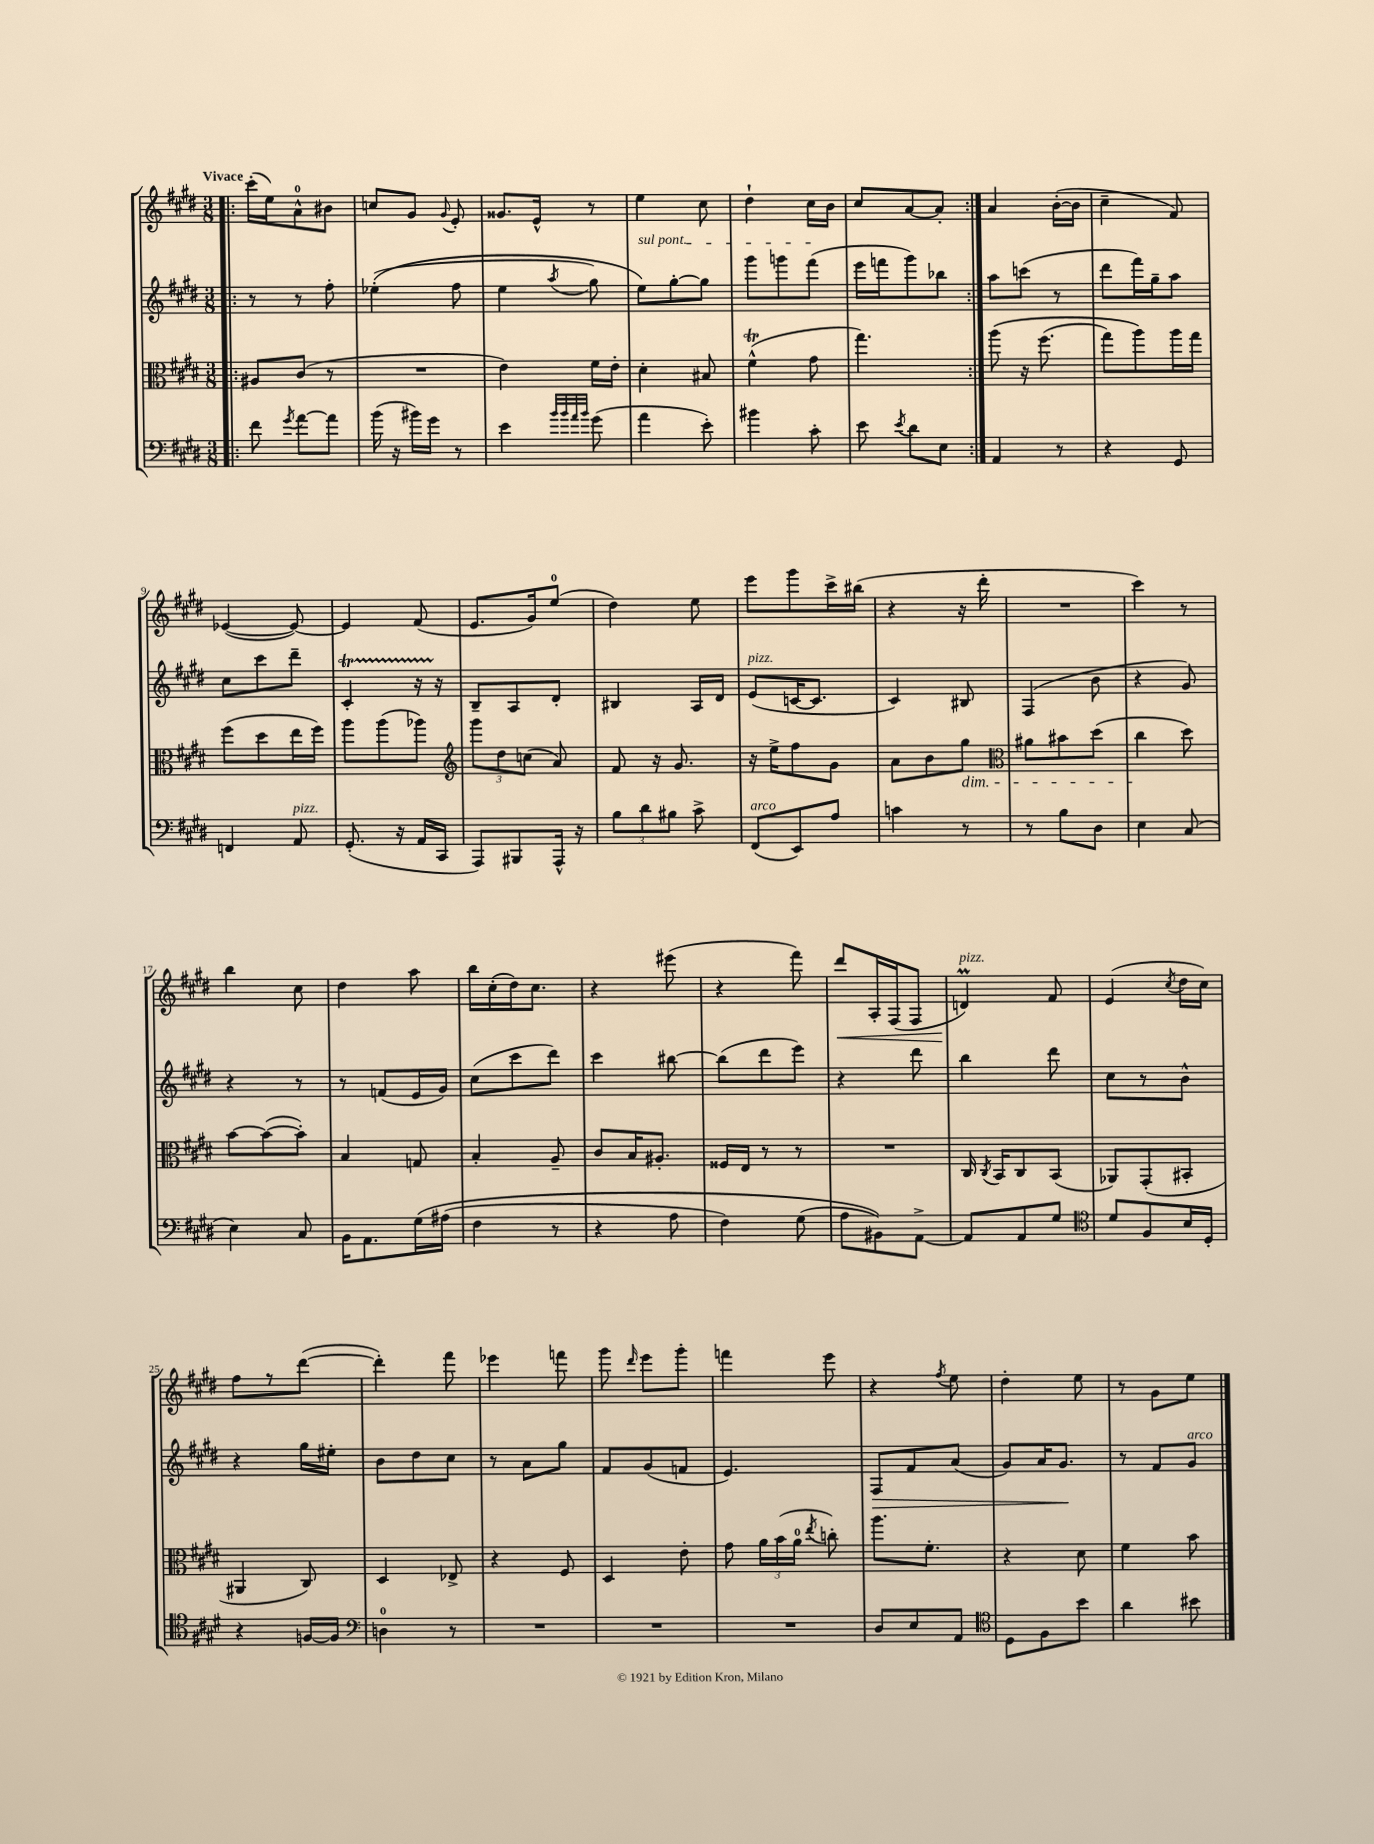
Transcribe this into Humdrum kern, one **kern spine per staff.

**kern	**kern	**kern	**dynam	**kern	**dynam
*part4	*part3	*part2	*part2	*part1	*part1
*staff4	*staff3	*staff2	*staff2	*staff1	*staff1
*clefF4	*clefC3	*clefG2	*	*clefG2	*
*k[f#c#g#d#]	*k[f#c#g#d#]	*k[f#c#g#d#]	*	*k[f#c#g#d#]	*
*M3/8	*M3/8	*M3/8	*	*M3/8	*
=1!|:	=1!|:	=1!|:	=1!|:	=1!|:	=1!|:
!	!	!	!	!LO:TX:a:B:t=Vivace	!
8f#\	8A#X/L	8r	.	(16ccc#'\LL	.
.	.	.	.	16ee\J)	.
8qg#/	.	.	.	.	.
[8a\L	(8c#/J	8r	.	8a^^\	.
8a\J]	8r	8ff#'\	.	8b#X\J	.
=2	=2	=2	=2	=2	=2
(16b\	4.r	((4ee-X'\	.	8ccn/L	.
16r	.	.	.	.	.
16b#X\LL)	.	.	.	8g#/J	.
16g#\JJ	.	.	.	.	.
.	.	.	.	8qqg#/	.
8r	.	8ff#\	.	8e'/	.
=3	=3	=3	=3	=3	=3
4e\	4e\)	4ee\	.	8.g##X/L	.
.	.	.	.	16e^^/Jk	.
32qqb/LLL	.	.	.	.	.
32qqb/	.	.	.	.	.
32qqa/	.	.	.	.	.
32qqb/JJJ	.	8qaa/	.	.	.
(8g#\	16f#\LL	8gg#\)	.	8r	.
.	16e'\JJ	.	.	.	.
=4	=4	=4	=4	=4	=4
!	!	!LO:TX:a:i:t=sul pont.	!	!	!
4a\	4d#'\	8ee\L)	.	4ee\	.
.	.	[8gg#'\	.	.	.
8e'\)	8B#X/	8gg#\J]	.	8cc#\	.
=5	=5	=5	=5	=5	=5
4b#X\	(4f#T^^\	8ggg#\L	.	4dd#`\	.
.	.	8gggn\	.	.	.
8c#'\	8g#\	(8fff#\J	.	16cc#\LL	.
.	.	.	.	16b\JJ	.
=6	=6	=6	=6	=6	=6
8e\	4.gg#\)	16eee\LL	.	8cc#/L	.
.	.	16fffn\J	.	.	.
8qe/	.	.	.	.	.
8d#\L	.	8ggg#\)	.	[8a/	.
8E\J	.	8bb-X\J	.	8a'/J]	.
=7:|!	=7:|!	=7:|!	=7:|!	=7:|!	=7:|!
4AA/	(8aa\	8aa\L	.	4a/	.
.	16r	(8cccn\J	.	.	.
.	(8.ff#\	.	.	.	.
8r	.	8r	.	([16b'\LL	.
.	.	.	.	16b\JJ]	.
=8	=8	=8	=8	=8	=8
4r	8gg#\L)	8ddd#\L	.	4cc#~\	.
.	8aa\)	16fff#\L)	.	.	.
.	.	16gg#~\J	.	.	.
8GG#/	16aa\L	8aa\J	.	8f#/)	.
.	16gg#\JJ	.	.	.	.
!!LO:LB:g=z
=9	=9	=9	=9	=9	=9
4FFn/	(8ff#\L	8cc#\L	.	([4e-X/	.
.	8dd#\	8ccc#\	.	.	.
!LO:TX:a:i:t=pizz.	!	!	!	!	!
8AA/	16ee\L	8ddd#~\J	.	8e-/_)	.
.	16ff#\JJ)	.	.	.	.
=10	=10	=10	=10	=10	=10
(8.GG#'/	8aa\L	4c#T'/	.	4e-/]	.
.	(8aa\	.	.	.	.
16r	.	.	.	.	.
16AA/LL	8aa-X\J)	16r	.	(8f#/	.
16CC#/JJ	.	16r	.	.	.
=11	=11	=11	=11	=11	=11
*	*clefG2	*	*	*	*
8AAA/L)	12ggg#\L	8B~/L	.	8.e/L	.
.	12dd#\	.	.	.	.
8BBB#X/	.	8A/	.	.	.
.	(12ccn\J	.	.	.	.
.	.	.	.	16g#/k)	.
16AAA^^/Jk	8a/)	8d#'/J	.	(8ee/J	.
16r	.	.	.	.	.
=12	=12	=12	=12	=12	=12
12B\L	8f#/	4B#X/	.	4dd#\)	.
12d#\	.	.	.	.	.
.	16r	.	.	.	.
12B#X\J	.	.	.	.	.
.	8.g#/	.	.	.	.
8c#^\	.	16A/LL	.	8ee\	.
.	.	16d#/JJ	.	.	.
=13	=13	=13	=13	=13	=13
!	!	!LO:TX:a:i:t=pizz.	!	!	!
!LO:TX:a:i:t=arco	!	!	!	!	!
(8FF#/L	16r	(8e/L	.	8eee\L	.
.	16ee^\KL	.	.	.	.
8EE/)	8ff#\	[16cn/K	.	8ggg#\	.
.	.	8.c/J]	.	.	.
8A/J	8g#\J	.	.	16ccc#^\L	.
.	.	.	.	(16bb#X\JJ	.
=14	=14	=14	=14	=14	=14
4cn\	8a\L	4c#/)	.	4r	.
.	8b\	.	.	.	.
!	!LO:TX:b:i:t=dim.	!	!	!	!
8r	8gg#\J	8B#X/	.	16r	.
.	.	.	.	16ddd#'\	.
=15	=15	=15	=15	=15	=15
*	*clefC3	*	*	*	*
8r	8a#X\L	(4F#/	.	4.r	.
8B\L	8b#X\	.	.	.	.
8D#\J	(8dd#\J	8b\	.	.	.
=16	=16	=16	=16	=16	=16
4E\	4cc#\	4r	.	4ccc#\)	.
(8C#/	8dd#\)	8g#/)	.	8r	.
!!LO:LB:g=z
=17	=17	=17	=17	=17	=17
4E\)	[8b\L	4r	.	4bb\	.
.	(8b\_	.	.	.	.
8C#/	8b'\J])	8r	.	8cc#\	.
=18	=18	=18	=18	=18	=18
16BB\KL	4B/	8r	.	4dd#\	.
8.AA\	.	.	.	.	.
.	.	(8fn/L	.	.	.
(16G#\L	8Gn/	16e/L	.	8aa\	.
(16A#X\JJ	.	16g#/JJ)	.	.	.
=19	=19	=19	=19	=19	=19
4F#\	4B'/	(8cc#\L	.	16bb\LL	.
.	.	.	.	(16cc#'\	.
.	.	8ccc#\	.	16dd#\J)	.
.	.	.	.	8.cc#\J	.
8r	8A~/	8ddd#\J)	.	.	.
=20	=20	=20	=20	=20	=20
4r	8c#/L	4ccc#\	.	4r	.
.	16B/K	.	.	.	.
.	8.A#X'/J	.	.	.	.
8A\	.	[8bb#X\	.	(8eee#X\	.
=21	=21	=21	=21	=21	=21
4F#\)	16F##X/LL	(8bb#\L]	.	4r	.
.	16E/JJ	.	.	.	.
.	8r	8ddd#\	.	.	.
(8G#\	8r	8eee\J)	.	8fff#\)	.
=22	=22	=22	=22	=22	=22
!	!	!	!	!	!LO:HP:b
8A\L	4.r	4r	.	8ddd#/L	<
8BB#X\))	.	.	.	16A'/L	.
.	.	.	.	(16F#/J	.
[8AA^\J	.	8ddd#\	.	8F#/J	.
=23	=23	=23	=23	=23	=23
!	!	!	!	!LO:TX:a:i:t=pizz.	!
8AA/L]	16C#/	4bb\	.	4dnM/)	.
.	8qC#/	.	.	.	.
.	16BB/KL	.	.	.	.
8AA/	8C#/	.	.	.	.
8G#/J	(8BB/J	8ddd#\	.	8f#/	[
=24	=24	=24	=24	=24	=24
*clefC4	*	*	*	*	*
8d#/L	8AA-X/L)	8cc#\L	.	(4e/	.
8F#/	(8GG#'/	8r	.	.	.
.	.	.	.	8qcc#/	.
16B/L	8BB#X'/J	8b^^\J	.	16dd#\LL	.
16D#'/JJ	.	.	.	16cc#\JJ)	.
!!LO:LB:g=z
=25	=25	=25	=25	=25	=25
4r	4AA#X/	4r	.	8ff#\L	.
.	.	.	.	8r	.
[16Fn/LL	8C#/)	16gg#\LL	.	([8ddd#\J	.
16F/JJ]	.	16ee#X'\JJ	.	.	.
=26	=26	=26	=26	=26	=26
*clefF4	*	*	*	*	*
4Dn\	4D#/	8b\L	.	4ddd#'\])	.
.	.	8dd#\	.	.	.
8r	8E-X^/	8cc#\J	.	8fff#\	.
=27	=27	=27	=27	=27	=27
4.r	4r	8r	.	4eee-X\	.
.	.	8a\L	.	.	.
.	8F#/	8gg#\J	.	8fffn\	.
=28	=28	=28	=28	=28	=28
4.r	4D#/	8f#/L	.	8ggg#\	.
.	.	.	.	16qqddd#/	.
.	.	(8g#/	.	8eee\L	.
.	8e'\	8fn/J	.	8ggg#'\J	.
=29	=29	=29	=29	=29	=29
4.r	8g#\	4.e/)	.	4fffn\	.
.	24a\LL	.	.	.	.
.	(24b\	.	.	.	.
.	24a\JJ	.	.	.	.
.	8qee/	.	.	.	.
.	8ccn'\)	.	.	8eee\	.
=30	=30	=30	=30	=30	=30
!	!	!	!LO:HP:b	!	!
8D#/L	8.aa\L	8F#/L	>	4r	.
8E/	.	8f#/	.	.	.
.	8.f#'\J	.	.	.	.
.	.	.	.	8qff#/	.
8AA/J	.	(8a/J	.	8ee\	.
=31	=31	=31	=31	=31	=31
*clefC4	*	*	*	*	*
8D#\L	4r	8g#/L)	.	4dd#'\	.
8F#\	.	16a/K	.	.	.
.	.	8.g#/J	.	.	.
8b\J	8d#\	.	.	8ee\	.
.	.	.	]	.	.
=32	=32	=32	=32	=32	=32
4a\	4f#\	8r	.	8r	.
.	.	8f#/L	.	8g#\L	.
!	!	!LO:TX:a:i:t=arco	!	!	!
8b#X\	8b\	8g#/J	.	8ee\J	.
==	==	==	==	==	==
*-	*-	*-	*-	*-	*-
